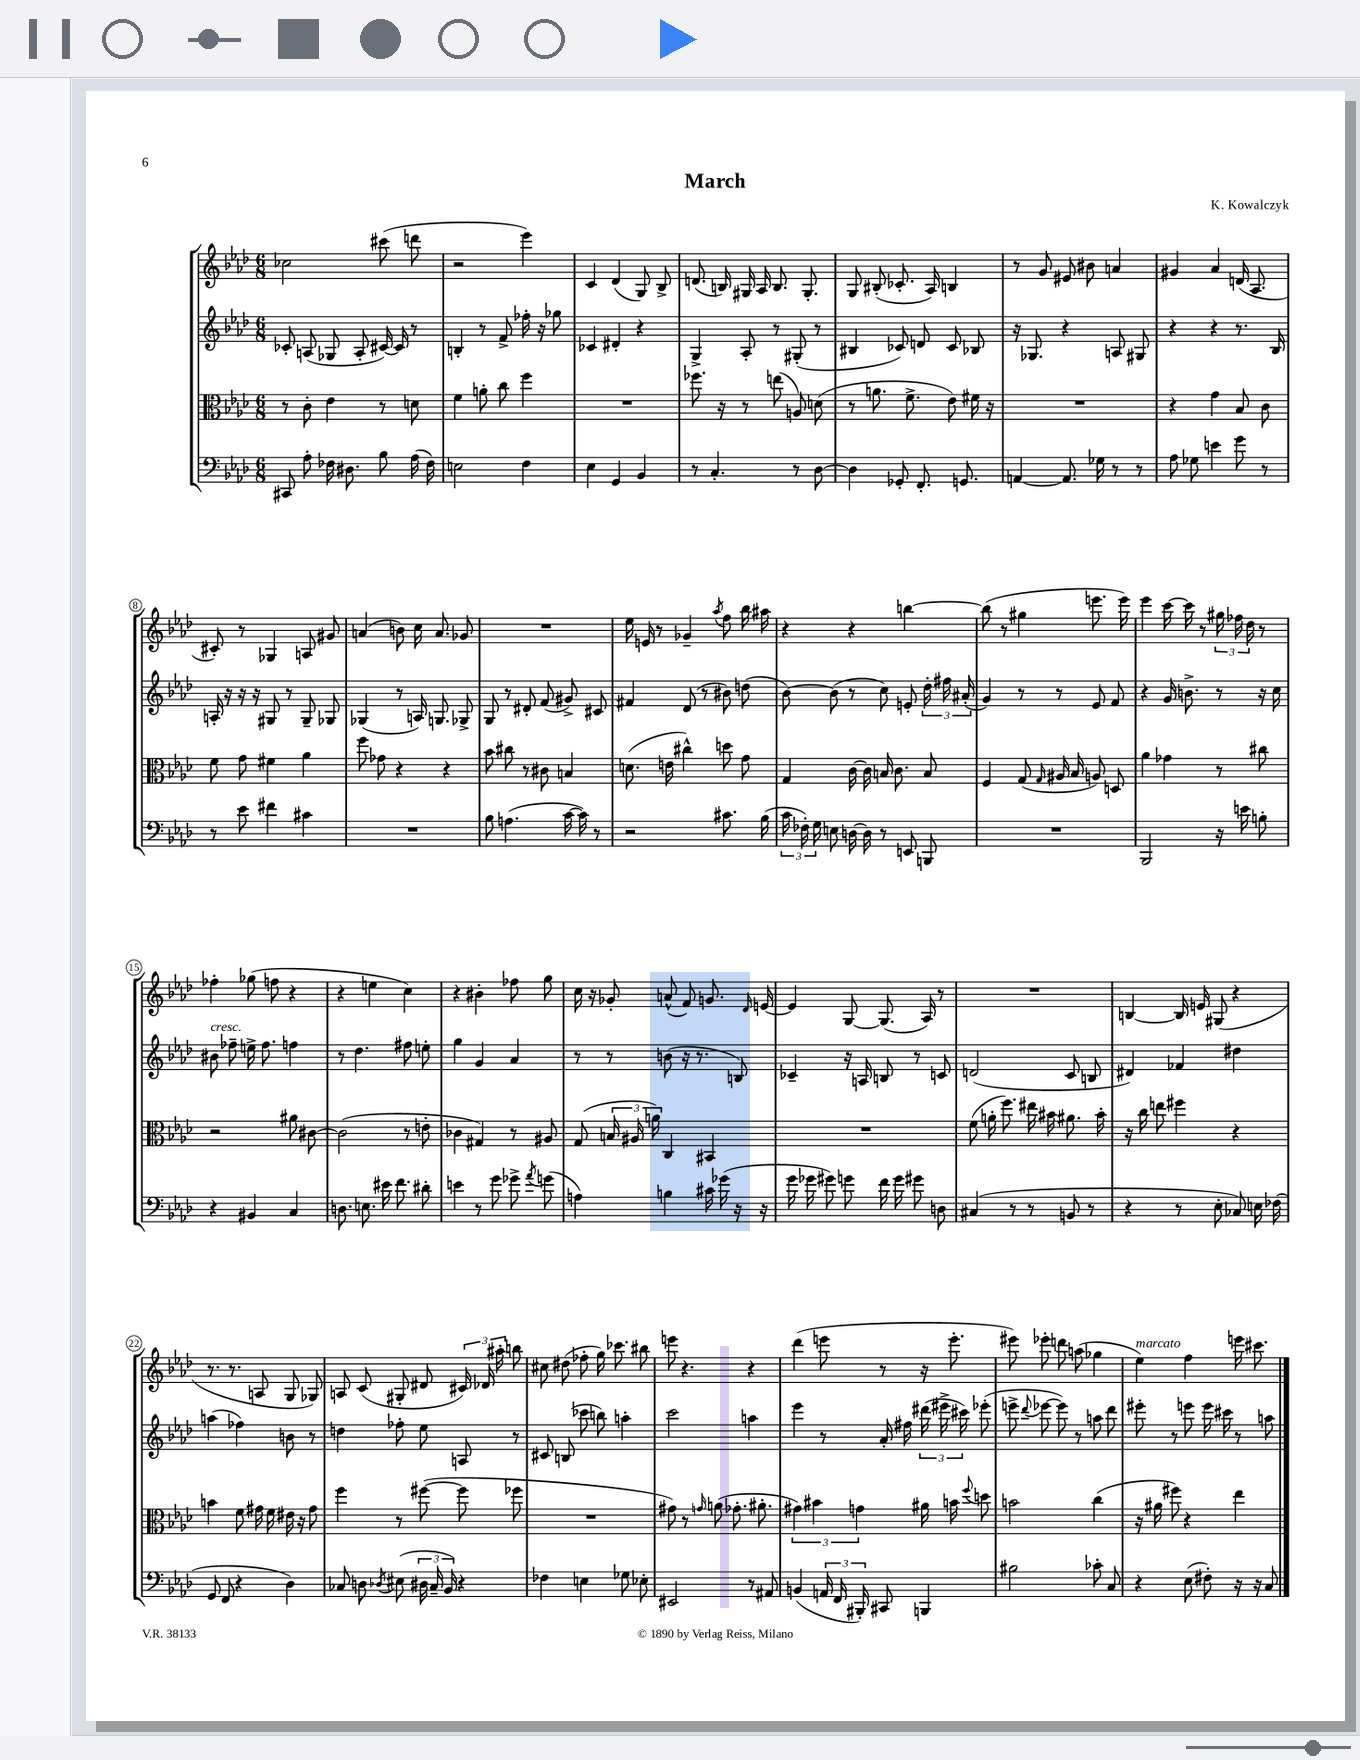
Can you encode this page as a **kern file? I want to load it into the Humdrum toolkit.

**kern	**kern	**kern	**kern
*staff4	*staff3	*staff2	*staff1
*clefF4	*clefC3	*clefG2	*clefG2
*k[b-e-a-d-]	*k[b-e-a-d-]	*k[b-e-a-d-]	*k[b-e-a-d-]
*M6/8	*M6/8	*M6/8	*M6/8
8CC#	8r	8c-'	2cc-
8A-'	8c'	(8A	.
16F-	4e-	8G-	.
8.D#	.	.	.
.	.	8A'	.
8B-	8r	[16c#)	(8ccc#
.	.	16c#]	.
(16A-	8d	8r	8ddd
16F-)	.	.	.
=	=	=	=
2E	4f	4B'	2r
.	8a'	8r	.
.	8cc	8f^	.
4F	4ff	16ff-'	4eee-)
.	.	16r	.
.	.	8gg-	.
=	=	=	=
4E-	2.r	4c-	4c
4GG	.	4d#'	(4d-
4BB-	.	4r	8G)
.	.	.	8B-^
=	=	=	=
8r	8.ff-	4G^	(8.d
4.C'	.	.	.
.	16r	.	16B)
.	8r	8A-'	16G#
.	.	.	16A-
.	(8ee	8r	8.B
8r	8A)	(8G#'	.
.	.	.	8.G#'
[8D-	(8d	8r	.
=	=	=	=
4D-]	8r	4B#	8G
.	8.a	.	(8B#'
8GG-'	.	8c-)	8.c-'
.	8.f^	.	.
8.FF'	.	8d	.
.	.	.	16A-)
.	8e-)	8c-	4B
8.GG	.	.	.
.	16f#	8B-	.
.	16r	.	.
=	=	=	=
[4AA	2.r	16r	8r
.	.	8.G-	.
.	.	.	8g
8.AA]	.	4r	8e#
.	.	.	8b#
16G-	.	.	.
8r	.	8A	4a
8r	.	8G#	.
=	=	=	=
8A-	4r	4r	4g#
8G-	.	.	.
4e	4g	4r	4a-
8g	8B-	8.r	(16d
.	.	.	8.A-
8r	8c	.	.
.	.	16B-	.
=	=	=	=
8r	8f	16A'	8c#')
.	.	16r	.
8e-	8g	16r	8r
.	.	16r	.
4f#	4f#	8G#	4G-
.	.	8r	.
4c#	4a-	8G#~	8A
.	.	8G-	8g#
=	=	=	=
2.r	8ff	(4G-	(4a
.	8g-	.	.
.	4r	8r	8b)
.	.	16A)	16cc
.	.	8.G	8.a
.	4r	.	.
.	.	8G-^	8g-
=	=	=	=
8B-	8b-	8G	2.r
(4.A	8cc#	8r	.
.	8r	8d#'	.
.	8c#	(8f	.
[16c	4B	8g#^)	.
16c])	.	.	.
8r	.	8c#	.
=	=	=	=
2r	(8.d	4f#	16ee-
.	.	.	16e
.	.	.	8r
.	16e	.	.
.	4cc#^^)	(8d-	4g-~
.	.	8r	.
.	.	.	8qaa-
8.c#	8dd	8b#)	8ff
.	8g	(8dd	16bb-
(16B-	.	.	16aa#
=	=	=	=
24c	4G	[8b-)	4r
24F-')	.	.	.
24G	.	.	.
8E	.	(8b-]	.
[16D	[16c	8r	4r
16D]	16c]	.	.
8r	16B	8cc)	.
.	8.c	.	.
8EE	.	8e'	[4bb
8BBB	8B	24dd-'	.
.	.	24ff#	.
.	.	(24a#'	.
=	=	=	=
2.r	4F	4g)	(8bb]
.	.	.	8r
.	(8G	8r	4gg#
.	16qqG	.	.
.	16A#	8r	.
.	16B-	.	.
.	8A)	8e-	8.eee
.	8D	8f	.
.	.	.	16eee)
=	=	=	=
2BBB-	4a-	4r	4eee-
.	4g-	16g	[16ccc
.	.	8.b^	16ccc]
.	.	.	8r
16r	8r	8r	24gg#
.	.	.	24ff-
16e	.	.	.
.	.	.	24dd-
8B'	8cc#	16r	8r
.	.	16cc	.
=	=	=	=
4r	2r	8b#	4ff-'
.	.	8ff-~	.
4BB#	.	16ee^	(8gg-
.	.	8.ff-	.
.	.	.	8ff
4C	8a#	4ff	4r
.	[8c#	.	.
=	=	=	=
8.D	(2c#]	8r	4r
.	.	4.dd-	.
8.E	.	.	.
.	.	.	4ee
16e#	.	.	.
8.f	.	.	.
.	8r	8ff#	4cc)
8d#'	8e'	8ee'	.
=	=	=	=
4e	4c-	4gg	4r
8r	4G#)	4g	4b#'
8g	.	.	.
8g-^	8r	4a-	8ff-
8qa-	.	.	.
(8g	8A#	.	8gg
=	=	=	=
4A)	(8G	8r	16cc
.	.	.	16r
.	24B	8r	8g-'
.	24A#	.	.
.	24a)	.	.
4B	4C	(8b	(8a^^
.	.	16r	8f)
.	.	8.r	.
16c#	4BB#	.	8.g
(16g-	.	.	.
16r	.	8B)	.
.	.	.	16qqd-
16r	.	.	[16e
=	=	=	=
16g	2.r	4c-~	4e]
16g-	.	.	.
8g#)	.	.	.
8g	.	16r	[8G
.	.	16A	.
16f	.	8B	(8.G]
16g	.	.	.
8g#	.	8r	.
.	.	.	16A-)
8D	.	8c	8r
=	=	=	=
(4C#	(8f	(2d	2.r
.	16a'	.	.
.	8.ff)	.	.
8r	.	.	.
8r	16ee#	.	.
.	16b#	.	.
8BB	8.a#	8c	.
8r	.	8B	.
.	16b#'	.	.
=	=	=	=
4r	16r	4d#)	[4B
.	16cc	.	.
.	8ee	.	.
8r	4ff#	4f-	16B]
.	.	.	16e
8E-'	.	.	(8G#
8C-)	4r	4dd#	4r
16E	.	.	.
(16F-	.	.	.
=	=	=	=
8GG	4b	(4aa	8.r
8FF	.	.	.
.	.	.	8.r
4r	8f	4ff-)	.
.	16g#	.	8A
.	16f	.	.
4D-)	16e#	8b	8G
.	16r	.	.
.	8g#	8r	8G-)
=	=	=	=
8C-	4ff	4dd	8A
8D	.	.	(8c
8qD-	.	.	.
(8E#	8r	8ff-'	8G#'
24D#	([8ff#	8ee-	8d#
24C-~	.	.	.
24BB-)	.	.	.
4r	8ff#]	8A	24c#)
.	.	.	24d-
.	.	.	24aa#'
.	8ff-	8r	8bb
=	=	=	=
4F-	2.r	8c#	8cc#
.	.	(8B	(8dd#
4E	.	8ccc-	8ff-'
.	.	8bb)	16gg)
.	.	.	8.ccc-
8G-	.	4aa'	.
8E-'	.	.	8bb#
=	=	=	=
2EE#	8g#)	2ccc	8eee
.	8r	.	4.r
.	16qqg	.	.
.	(8a	.	.
.	8.g-'	.	.
8r	.	4aa	4r
.	8.a#'	.	.
8AA#	.	.	.
=	=	=	=
(4BB	6g#)	4eee-	(4ddd-
.	6b#	.	.
24AA	.	8r	8eee
24FF	.	.	.
24BBB#')	6g	.	.
8CC#	.	16a-'	8r
.	.	16ff#	.
4BBB	16a#	(24ddd#	16r
.	.	24eee#^	.
.	16b	.	8.eee'
.	.	24ccc#)	.
.	8qqff	.	.
.	8dd	(8eee-'	.
=	=	=	=
2B#	2b	8eee^	8eee#)
.	.	8qqddd-	.
.	.	[8eee-	8eee-'
.	.	8eee-])	8ddd
.	.	8r	(8aa
8c-'	(4cc	8aa	4gg-
8C	.	8ddd-	.
=	=	=	=
4r	16r	8eee#'	4ee-)
.	16a#	.	.
.	8ff#)	8r	.
(8E-	4r	8eee	4ff
8F#')	.	16eee	.
.	.	16ccc#	.
16r	4ee-	8r	16eee
16r	.	.	8.ccc#
8C	.	8aa	.
==	==	==	==
*-	*-	*-	*-
